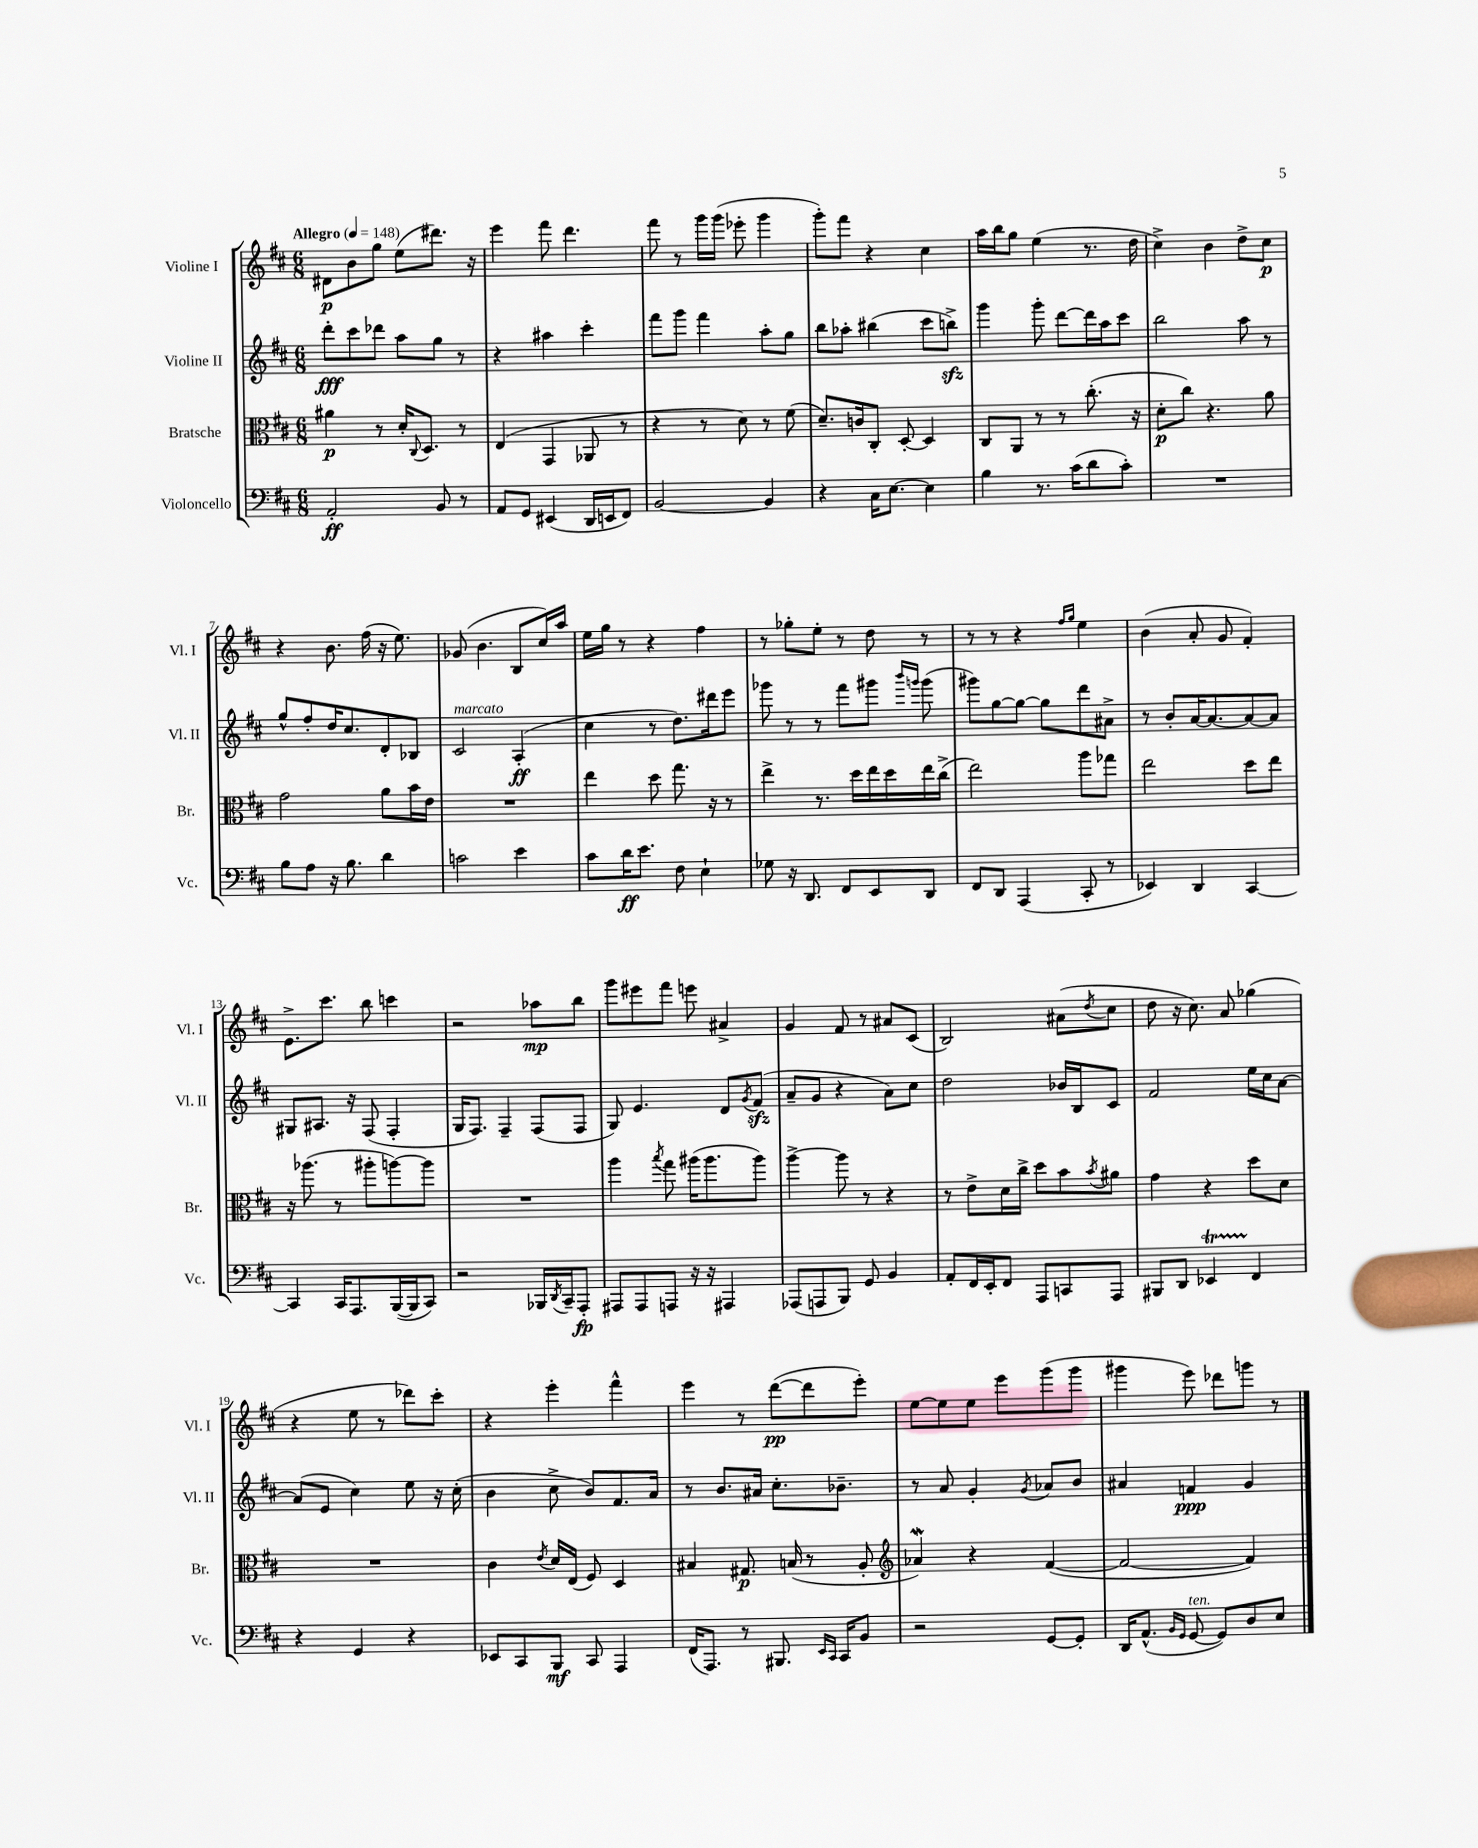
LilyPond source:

<<
\new StaffGroup <<
\new Staff = "s0" \with { instrumentName = "Violine I" shortInstrumentName = "Vl. I" } {
    \clef treble \key d \major \numericTimeSignature \time 6/8 \tempo "Allegro" 4 = 148
    dis'8\p b'8 g''8 e''8( dis'''8.) r16 |
    e'''4 fis'''8 d'''4. |
    fis'''8 r8 g'''16 g'''16( ees'''8-. g'''4 |
    g'''8-.) fis'''8 r4 cis''4 |
    a''16 b''16 g''8 e''4( r8. d''16 |
    cis''4->) b'4 d''8-> cis''8\p |
    r4 b'8. fis''16( r16 e''8.) |
    ges'8( b'4. b8 cis''16) a''16 |
    e''16 g''16 r8 r4 fis''4 |
    r8 ges''8-. e''8-. r8 d''8 r8 |
    r8 r8 r4 \grace { fis''16 g''16 } e''4 |
    b'4( a'8-. g'8 fis'4-.) |
    e'8.-> cis'''8. b''8 c'''4 |
    r2 aes''8\mp b''8 |
    g'''8 eis'''8 fis'''8 e'''8 ais'4-> |
    g'4 fis'8 r8 ais'8 cis'8( |
    b2) ais'8( \acciaccatura { d''8 } cis''8 |
    d''8 r16 cis''8.) a'8 ges''4( |
    r4 e''8 r8 des'''8) cis'''8-. |
    r4 e'''4-. fis'''4-^ |
    e'''4 r8 d'''8~\pp( d'''8 e'''8-.) |
    e''8~ e''8 e''8 e'''8 g'''8( g'''8 |
    gis'''4 e'''8) des'''8 g'''8 r8 \bar "|." |
}
\new Staff = "s1" \with { instrumentName = "Violine II" shortInstrumentName = "Vl. II" } {
    \clef treble \key d \major \numericTimeSignature \time 6/8
    d'''8-.\fff cis'''8 des'''8 a''8 g''8 r8 |
    r4 ais''4 cis'''4-. |
    fis'''8 g'''8 fis'''4 a''8-. g''8 |
    b''8 aes''8-. bis''4( cis'''8 b''8->\sfz) |
    g'''4 g'''8-. d'''8~ d'''16 a''16 cis'''8 |
    b''2 a''8 r8 |
    g''8-^ fis''8-. d''16 cis''8. d'8-. bes8 |
    cis'2^\markup { \italic "marcato" } a4-.\ff( |
    cis''4 r8 d''8.) dis'''16 e'''8 |
    ges'''8 r8 r8 fis'''8 gis'''8 \grace { b'''16 g'''16 } g'''8( |
    gis'''8) g''8~ g''8~ g''8 d'''8 ais'8-> |
    r8 b'8-. a'16~ a'8.~ a'8~ a'8 |
    gis8 ais8. r16 fis8( fis4-. |
    g16 fis8.) fis4-- fis8( fis8 |
    g8) e'4. d'8 \acciaccatura { g'8 } fis'8\sfz( |
    a'8-- g'8 r4 a'8) cis''8 |
    d''2 bes'16 b16 cis'8 |
    fis'2 e''16 cis''16 a'8~ |
    a'8( e'8 cis''4) e''8 r16 cis''16-.( |
    b'4 cis''8-> b'8) fis'8. a'16 |
    r8 b'8. ais'16 cis''8.-. bes'8.-- |
    r8 a'8 g'4-. \acciaccatura { g'8 } aes'8 b'8 |
    ais'4 f'4\ppp g'4 \bar "|." |
}
\new Staff = "s2" \with { instrumentName = "Bratsche" shortInstrumentName = "Br." } {
    \clef alto \key d \major \numericTimeSignature \time 6/8
    ais'4\p r8 d'16-. \appoggiatura { cis8 } d8. r8 |
    e4( g,4 aes,8 r8 |
    r4 r8 d'8) r8 fis'8( |
    d'8.--) c'16 cis8-. d8~-. d4 |
    cis8 a,8 r8 r8 cis''8.-.( r16 |
    d'8-.\p cis''8) r4. a'8 |
    g'2 a'8 b'16 e'16 |
    R2. |
    e''4 d''8 g''8. r16 r8 |
    e''4-> r8. d''16 e''16 d''16 e''16 cis''16->( |
    e''2) a''8 ges''8 |
    e''2 d''8 e''8 |
    r16 aes''8.( r8 ais''8-. a''8~) a''8 |
    R2. |
    a''4 \acciaccatura { b''8 } g''8 ais''16( ais''8. ais''8) |
    a''4~-> a''8 r8 r4 |
    r8 e'8-> d'16 cis''16-> d''8 b'8 \acciaccatura { b'8 } ais'8 |
    g'4 r4 d''8 d'8 |
    R2. |
    cis'4 \acciaccatura { e'8 } d'16 e16( fis8) d4 |
    bis4 gis8.\p b16( r8 a8-. |
    \clef treble aes'4\mordent) r4 fis'4~( |
    fis'2~ fis'4) \bar "|." |
}
\new Staff = "s3" \with { instrumentName = "Violoncello" shortInstrumentName = "Vc." } {
    \clef bass \key d \major \numericTimeSignature \time 6/8
    a,2-.\ff b,8 r8 |
    a,8 g,8 eis,4( d,16 e,16 fis,8) |
    b,2~ b,4 |
    r4 cis16 e8.~ e4 |
    b4 r8. cis'16( d'8 cis'8-.) |
    R2. |
    b8 a8 r16 b8. d'4 |
    c'2 e'4 |
    cis'8 d'16\ff e'8. fis8 e4-! |
    ges8 r16 d,8. fis,8 e,8 d,8 |
    fis,8 d,8 a,,4( cis,8-. r8 |
    ees,4) d,4 cis,4~ |
    cis,4 cis,16 a,,8. b,,16~( b,,16 cis,8) |
    r2 bes,,16 \acciaccatura { d,8 } cis,16-- a,,8-.\fp |
    ais,,8 ais,,8 a,,8 r16 r16 ais,,4 |
    aes,,8( a,,8 b,,8) g,8 b,4 |
    a,8-. fis,16 e,16-. fis,8 a,,8 c,8 a,,8 |
    bis,,8 d,8 ees,4\startTrillSpan fis,4\stopTrillSpan |
    r4 g,4 r4 |
    ees,8 cis,8 b,,8\mf cis,8 a,,4 |
    fis,16( a,,8.) r8 bis,,8. \grace { e,16 cis,16 } cis,16 b,8 |
    r2 g,8~ g,8-. |
    d,16 a,8.-^( \grace { b,16 g,16 } g,8~^\markup { \italic "ten." } g,8) d8 e8 \bar "|." |
}
>>
>>
